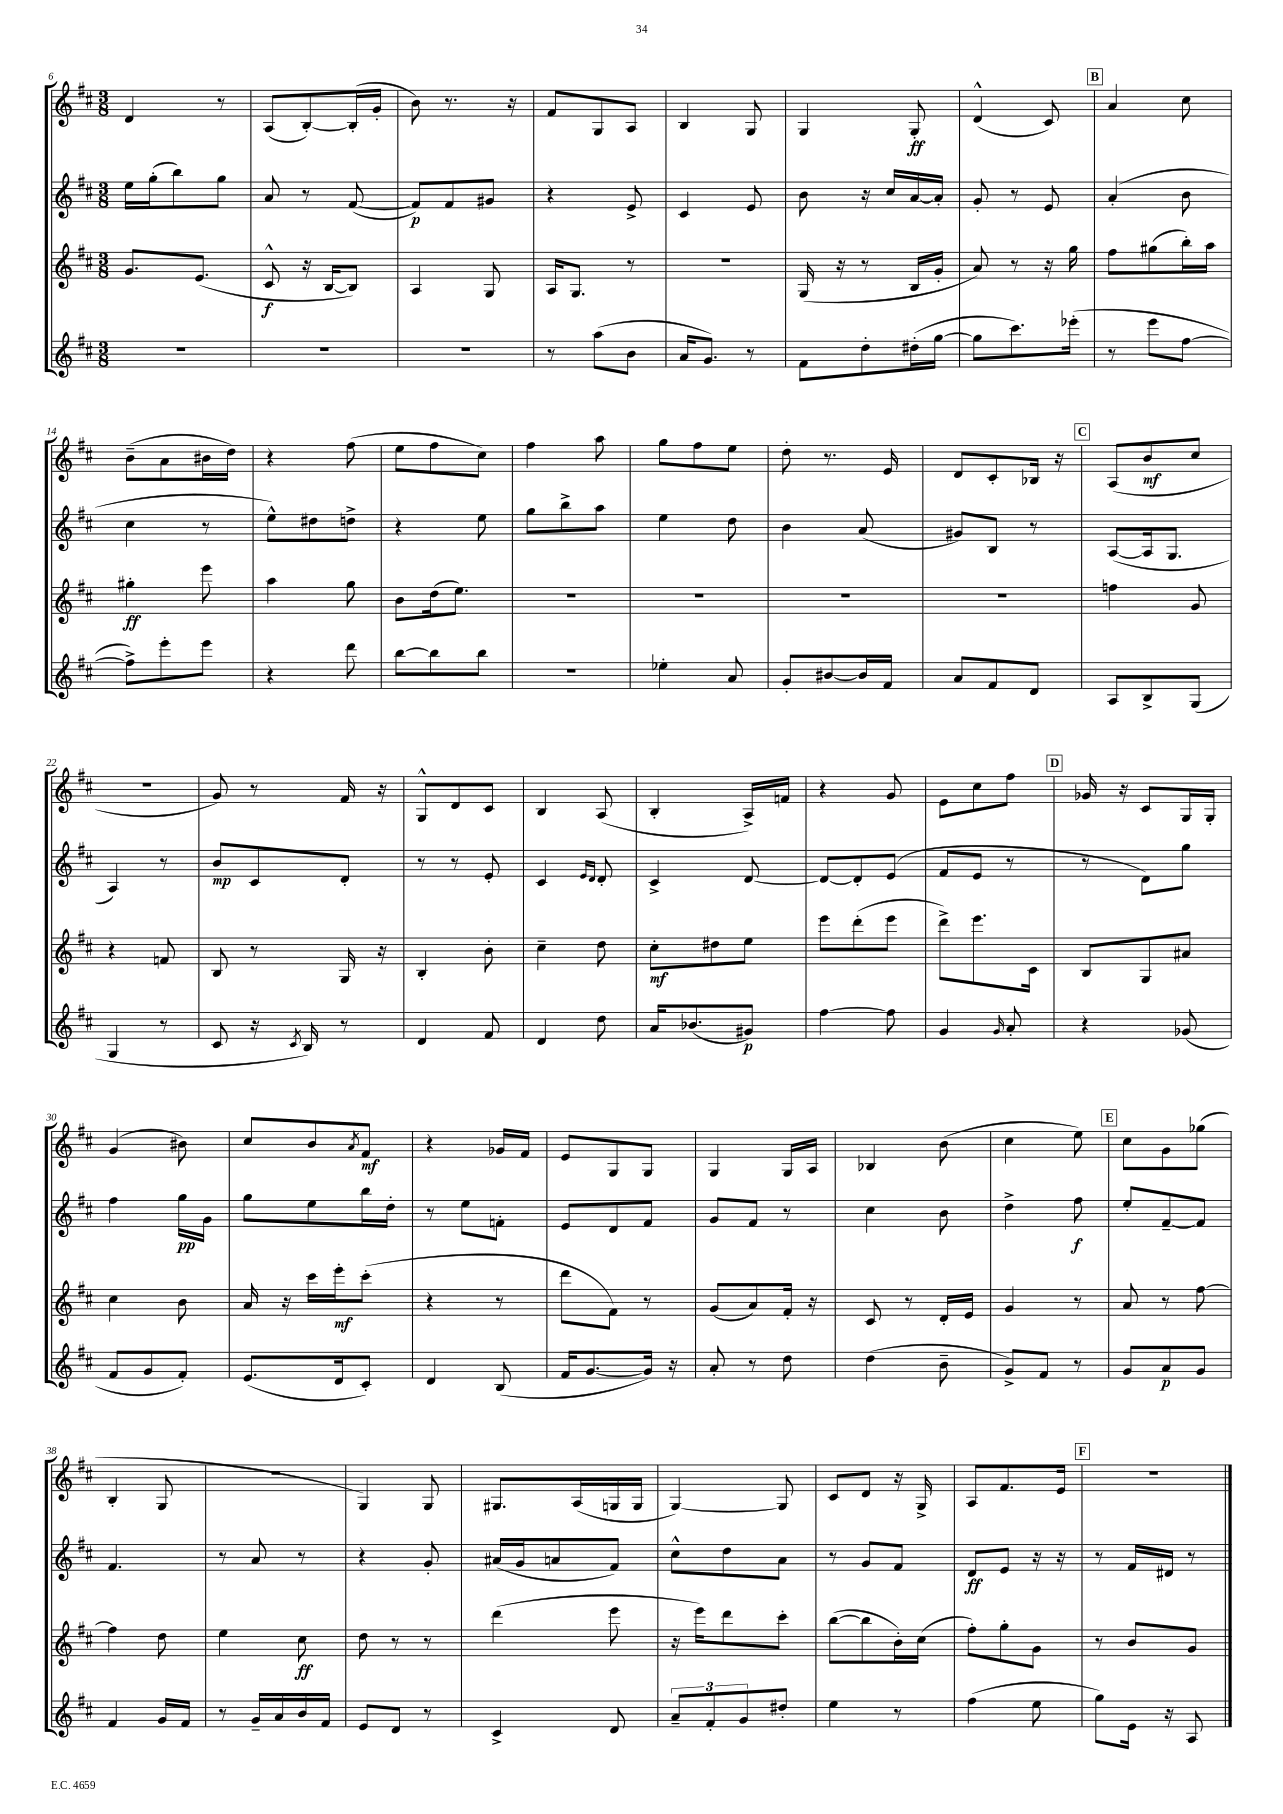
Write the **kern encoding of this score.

**kern	**dynam	**kern	**dynam	**kern	**dynam	**kern	**dynam
*part4	*part4	*part3	*part3	*part2	*part2	*part1	*part1
*staff4	*staff4	*staff3	*staff3	*staff2	*staff2	*staff1	*staff1
*clefG2	*	*clefG2	*	*clefG2	*	*clefG2	*
*k[f#c#]	*	*k[f#c#]	*	*k[f#c#]	*	*k[f#c#]	*
*M3/8	*	*M3/8	*	*M3/8	*	*M3/8	*
=6	=6	=6	=6	=6	=6	=6	=6
4.r	.	8.g/L	.	16ee\LL	.	4d/	.
.	.	.	.	(16gg'\J	.	.	.
.	.	.	.	8bb\)	.	.	.
.	.	(8.e/J	.	.	.	.	.
.	.	.	.	8gg\J	.	8r	.
=7	=7	=7	=7	=7	=7	=7	=7
4.r	.	8c#^^/	f	8a/	.	(8A/L	.
.	.	16r	.	8r	.	[8B'/)	.
.	.	[16B/KL	.	.	.	.	.
.	.	8B/J])	.	([8f#/	.	(16B'/L]	.
.	.	.	.	.	.	16g'/JJ	.
=8	=8	=8	=8	=8	=8	=8	=8
4.r	.	4A/	.	8f#/L])	p	8b\)	.
.	.	.	.	8f#/	.	8.r	.
.	.	8G/	.	8g#X/J	.	.	.
.	.	.	.	.	.	16r	.
=9	=9	=9	=9	=9	=9	=9	=9
8r	.	16A/KL	.	4r	.	8f#/L	.
.	.	8.G/J	.	.	.	.	.
(8aa\L	.	.	.	.	.	8G/	.
8b\J	.	8r	.	8e^/	.	8A/J	.
=10	=10	=10	=10	=10	=10	=10	=10
16a/KL	.	4.r	.	4c#/	.	4B/	.
8.g/J)	.	.	.	.	.	.	.
8r	.	.	.	8e/	.	8G/	.
=11	=11	=11	=11	=11	=11	=11	=11
8f#\L	.	(16G/	.	8b\	.	4G/	.
.	.	16r	.	.	.	.	.
8dd'\	.	8r	.	16r	.	.	.
.	.	.	.	16cc#/LL	.	.	.
(16dd#X'\L	.	16B/LL	.	[16a/	.	8G'/	ff
[16gg\JJ	.	16g'/JJ	.	16a'/JJ]	.	.	.
=12	=12	=12	=12	=12	=12	=12	=12
8gg\L]	.	8a/)	.	8g'/	.	(4d^^/	.
8.ccc#\)	.	8r	.	8r	.	.	.
.	.	16r	.	8e/	.	8c#/)	.
(16eee-X'\Jk	.	16gg\	.	.	.	.	.
!!LO:REH:place=s1:t=B
=13	=13	=13	=13	=13	=13	=13	=13
8r	.	8ff#\L	.	(4a'/	.	4a/	.
8eee\L	.	(8gg#X\	.	.	.	.	.
[8ff#\J	.	16bb'\L)	.	8b\	.	8cc#\	.
.	.	16aa\JJ	.	.	.	.	.
!!LO:LB:g=z
=14	=14	=14	=14	=14	=14	=14	=14
8ff#^\L])	.	4gg#X'\	ff	4cc#\	.	(8b~\L	.
8eee'\	.	.	.	.	.	8a\	.
8eee\J	.	8eee\	.	8r	.	16b#X\L	.
.	.	.	.	.	.	16dd\JJ)	.
=15	=15	=15	=15	=15	=15	=15	=15
4r	.	4aa\	.	8ee^^\L)	.	4r	.
.	.	.	.	8dd#X\	.	.	.
8ddd\	.	8gg\	.	8ddn^\J	.	(8ff#\	.
=16	=16	=16	=16	=16	=16	=16	=16
[8bb\L	.	8b\L	.	4r	.	8ee\L	.
8bb\]	.	(16dd\k	.	.	.	8ff#\	.
.	.	8.ee\J)	.	.	.	.	.
8bb\J	.	.	.	8ee\	.	8cc#\J)	.
=17	=17	=17	=17	=17	=17	=17	=17
4.r	.	4.r	.	8gg\L	.	4ff#\	.
.	.	.	.	8bb^\	.	.	.
.	.	.	.	8aa\J	.	8aa\	.
=18	=18	=18	=18	=18	=18	=18	=18
4ee-X'\	.	4.r	.	4ee\	.	8gg\L	.
.	.	.	.	.	.	8ff#\	.
8a/	.	.	.	8dd\	.	8ee\J	.
=19	=19	=19	=19	=19	=19	=19	=19
8g'/L	.	4.r	.	4b\	.	8dd'\	.
[8b#X/	.	.	.	.	.	8.r	.
16b#/L]	.	.	.	(8a/	.	.	.
16f#/JJ	.	.	.	.	.	16e/	.
=20	=20	=20	=20	=20	=20	=20	=20
8a/L	.	4.r	.	8g#X/L)	.	8d/L	.
8f#/	.	.	.	8B/J	.	8c#'/	.
8d/J	.	.	.	8r	.	16B-X/Jk	.
.	.	.	.	.	.	16r	.
!!LO:REH:place=s1:t=C
=21	=21	=21	=21	=21	=21	=21	=21
8A/L	.	4ffn\	.	([8A/L	.	(8A/L	.
8B^/	.	.	.	16A/k]	.	8b/	mf
.	.	.	.	8.G/J	.	.	.
(8G/J	.	8g/	.	.	.	8cc#/J	.
!!LO:LB:g=z
=22	=22	=22	=22	=22	=22	=22	=22
4G/	.	4r	.	4A/)	.	4.r	.
8r	.	8fn/	.	8r	.	.	.
=23	=23	=23	=23	=23	=23	=23	=23
8c#/	.	8B/	.	8b/L	mp	8g/)	.
16r	.	8r	.	8c#/	.	8r	.
8qc#/	.	.	.	.	.	.	.
16B/)	.	.	.	.	.	.	.
8r	.	16G/	.	8d'/J	.	16f#/	.
.	.	16r	.	.	.	16r	.
=24	=24	=24	=24	=24	=24	=24	=24
4d/	.	4B'/	.	8r	.	8G^^/L	.
.	.	.	.	8r	.	8d/	.
8f#/	.	8b'\	.	8e'/	.	8c#/J	.
=25	=25	=25	=25	=25	=25	=25	=25
4d/	.	4cc#~\	.	4c#/	.	4B/	.
.	.	.	.	16qqe/LL	.	.	.
.	.	.	.	16qqd/JJ	.	.	.
8dd\	.	8dd\	.	8d'/	.	(8A/	.
=26	=26	=26	=26	=26	=26	=26	=26
16a/KL	.	8cc#'\L	mf	4c#^/	.	4B'/	.
(8.b-X/	.	.	.	.	.	.	.
.	.	8dd#X\	.	.	.	.	.
8g#X/J)	p	8ee\J	.	[8d/	.	16A^/LL)	.
.	.	.	.	.	.	16fn/JJ	.
=27	=27	=27	=27	=27	=27	=27	=27
[4ff#\	.	8eee\L	.	8d/L_	.	4r	.
.	.	(8ddd'\	.	8d'/]	.	.	.
8ff#\]	.	8eee\J	.	(8e/J	.	8g/	.
=28	=28	=28	=28	=28	=28	=28	=28
4g/	.	8ddd^\L)	.	8f#/L	.	8e\L	.
.	.	8.eee\	.	8e/J	.	8cc#\	.
16qqg/	.	.	.	.	.	.	.
8a'/	.	.	.	8r	.	8ff#\J	.
.	.	16c#\Jk	.	.	.	.	.
!!LO:REH:place=s1:t=D
=29	=29	=29	=29	=29	=29	=29	=29
4r	.	8B/L	.	8r	.	16g-X/	.
.	.	.	.	.	.	16r	.
.	.	8G/	.	8d\L)	.	8c#/L	.
(8g-X/	.	8a#X/J	.	8gg\J	.	16G/L	.
.	.	.	.	.	.	16G'/JJ	.
!!LO:LB:g=z
=30	=30	=30	=30	=30	=30	=30	=30
8f#/L	.	4cc#\	.	4ff#\	.	(4g/	.
8g/	.	.	.	.	.	.	.
8f#'/J)	.	8b\	.	16gg\LL	pp	8b#X\)	.
.	.	.	.	16g\JJ	.	.	.
=31	=31	=31	=31	=31	=31	=31	=31
(8.e/L	.	16a/	.	8gg\L	.	8cc#/L	.
.	.	16r	.	.	.	.	.
.	.	16ccc#\LL	.	8ee\	.	8b/	.
16d/k	.	16eee'\J	mf	.	.	.	.
.	.	.	.	.	.	8qa/	.
8c#'/J)	.	(8ccc#'\J	.	16bb\L	.	8f#/J	mf
.	.	.	.	16dd'\JJ	.	.	.
=32	=32	=32	=32	=32	=32	=32	=32
4d/	.	4r	.	8r	.	4r	.
.	.	.	.	8ee\L	.	.	.
(8B/	.	8r	.	8fn'\J	.	16g-X/LL	.
.	.	.	.	.	.	16f#/JJ	.
=33	=33	=33	=33	=33	=33	=33	=33
16f#/KL	.	8ddd\L	.	8e/L	.	8e/L	.
[8.g/	.	.	.	.	.	.	.
.	.	8f#\J)	.	8d/	.	8G/	.
16g/Jk])	.	8r	.	8f#/J	.	8G/J	.
16r	.	.	.	.	.	.	.
=34	=34	=34	=34	=34	=34	=34	=34
8a'/	.	(8g/L	.	8g/L	.	4G/	.
8r	.	8a/)	.	8f#/J	.	.	.
8dd\	.	16f#'/Jk	.	8r	.	16G/LL	.
.	.	16r	.	.	.	16A/JJ	.
=35	=35	=35	=35	=35	=35	=35	=35
(4dd\	.	8c#/	.	4cc#\	.	4B-X/	.
.	.	8r	.	.	.	.	.
8b~\	.	16d'/LL	.	8b\	.	(8b\	.
.	.	16e/JJ	.	.	.	.	.
=36	=36	=36	=36	=36	=36	=36	=36
8g^/L)	.	4g/	.	4dd^\	.	4cc#\	.
8f#/J	.	.	.	.	.	.	.
8r	.	8r	.	8ff#\	f	8ee\)	.
!!LO:REH:place=s1:t=E
=37	=37	=37	=37	=37	=37	=37	=37
8g/L	.	8a/	.	8ee'/L	.	8cc#\L	.
8a/	p	8r	.	[8f#~/	.	8g\	.
8g/J	.	[8ff#\	.	8f#/J]	.	(8gg-X\J	.
!!LO:LB:g=z
=38	=38	=38	=38	=38	=38	=38	=38
4f#/	.	4ff#\]	.	4.f#/	.	4B'/	.
16g/LL	.	8dd\	.	.	.	8G/	.
16f#/JJ	.	.	.	.	.	.	.
=39	=39	=39	=39	=39	=39	=39	=39
8r	.	4ee\	.	8r	.	4.r	.
16g~/LL	.	.	.	8a/	.	.	.
16a/	.	.	.	.	.	.	.
16b/	.	8cc#\	ff	8r	.	.	.
16f#/JJ	.	.	.	.	.	.	.
=40	=40	=40	=40	=40	=40	=40	=40
8e/L	.	8dd\	.	4r	.	4G/)	.
8d/J	.	8r	.	.	.	.	.
8r	.	8r	.	8g'/	.	8G/	.
=41	=41	=41	=41	=41	=41	=41	=41
4c#^/	.	(4ddd\	.	(16a#X/LL	.	8.G#X/L	.
.	.	.	.	16g/J	.	.	.
.	.	.	.	8an/	.	.	.
.	.	.	.	.	.	(16A/L	.
8d/	.	8eee\	.	8f#/J)	.	16Gn/	.
.	.	.	.	.	.	16G/JJ	.
=42	=42	=42	=42	=42	=42	=42	=42
12a~/L	.	16r	.	8cc#^^\L	.	[4G/)	.
.	.	16eee\KL)	.	.	.	.	.
12f#'/	.	.	.	.	.	.	.
.	.	8ddd\	.	8dd\	.	.	.
12g/	.	.	.	.	.	.	.
8dd#X'/J	.	8ccc#'\J	.	8a\J	.	8G/]	.
=43	=43	=43	=43	=43	=43	=43	=43
4ee\	.	([8bb\L	.	8r	.	8c#/L	.
.	.	8bb\]	.	8g/L	.	8d/J	.
8r	.	16b'\L)	.	8f#/J	.	16r	.
.	.	(16cc#\JJ	.	.	.	16G^/	.
=44	=44	=44	=44	=44	=44	=44	=44
(4ff#\	.	8ff#'\L)	.	8d/L	ff	8A/L	.
.	.	8gg'\	.	8e/J	.	8.f#/	.
8ee\	.	8g\J	.	16r	.	.	.
.	.	.	.	16r	.	16e/Jk	.
!!LO:REH:place=s1:t=F
=45	=45	=45	=45	=45	=45	=45	=45
8gg\L)	.	8r	.	8r	.	4.r	.
16e\Jk	.	8b/L	.	16f#/LL	.	.	.
16r	.	.	.	16d#X/JJ	.	.	.
8A/	.	8g/J	.	8r	.	.	.
==	==	==	==	==	==	==	==
*-	*-	*-	*-	*-	*-	*-	*-
